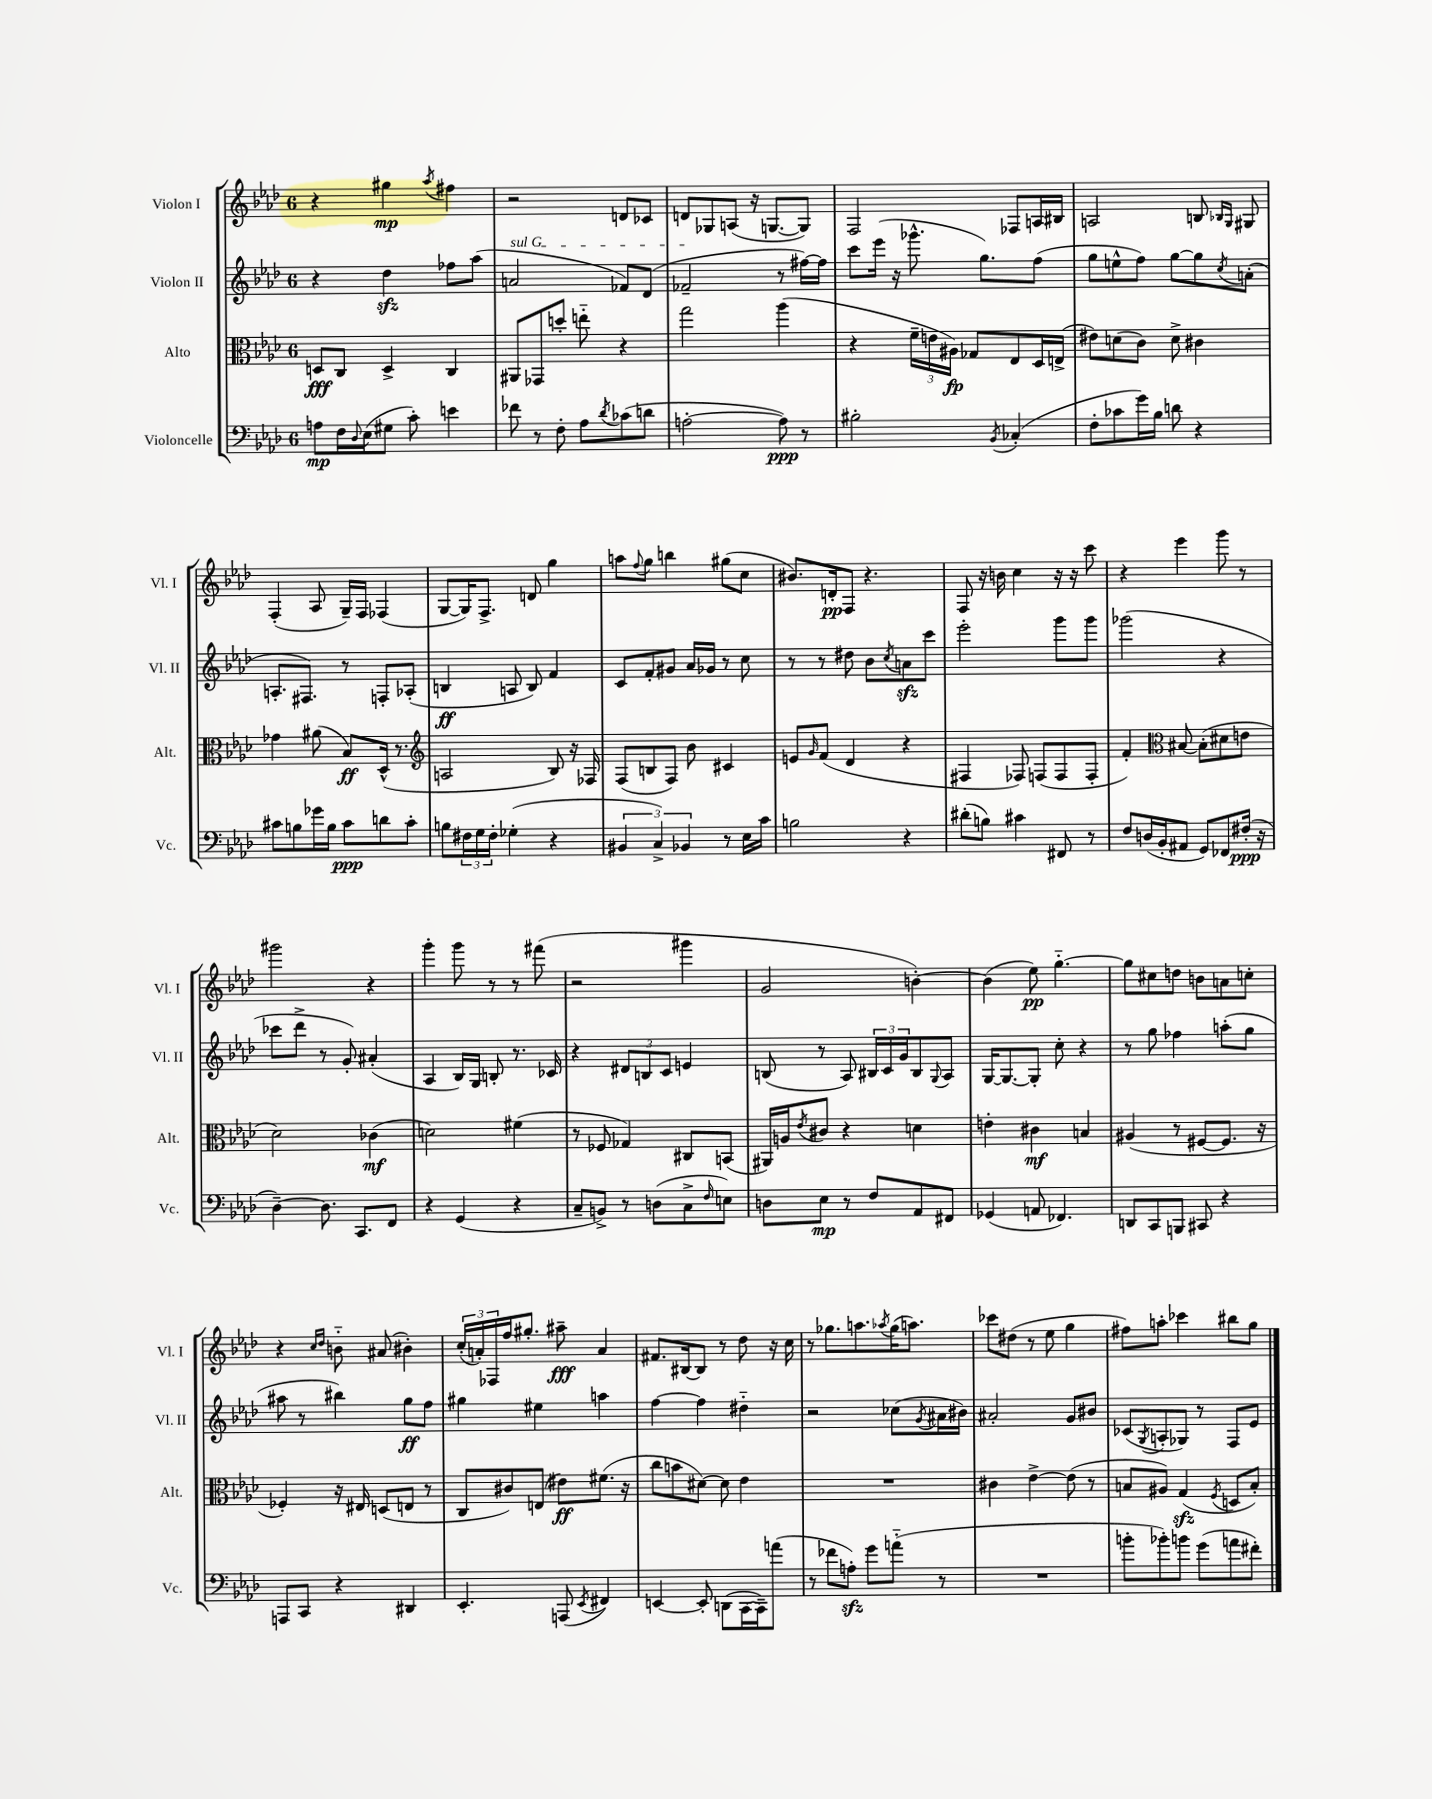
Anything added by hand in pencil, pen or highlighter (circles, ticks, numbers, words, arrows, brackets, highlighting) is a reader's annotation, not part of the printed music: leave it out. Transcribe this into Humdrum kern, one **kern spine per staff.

**kern	**kern	**kern	**kern
*staff4	*staff3	*staff2	*staff1
*clefF4	*clefC3	*clefG2	*clefG2
*k[b-e-a-d-]	*k[b-e-a-d-]	*k[b-e-a-d-]	*k[b-e-a-d-]
*M6/8	*M6/8	*M6/8	*M6/8
8A	8D	4r	4r
16F	8C	.	.
8qqD-	.	.	.
(16E-	.	.	.
8G#	4D^	4dd-	4gg#
8c')	.	.	.
.	.	.	8qaa-
4e	4C	8ff-	4ff#
.	.	(8aa-	.
=	=	=	=
8f-	8AA#	2a	2r
8r	8GG-	.	.
8F'	8dd'	.	.
8A-	8ee'~	.	.
8qd-	.	.	.
(8c-	4r	8f-)	8d
8d	.	(8d-	8c-
=	=	=	=
[2A'	2gg	2f-~	8d
.	.	.	8G-
.	.	.	(8A
.	.	.	16r
.	.	.	[8.G
8A])	(4aa-	8r	.
8r	.	[16ff#)	8G])
.	.	16ff#]	.
=	=	=	=
2B#'	4r	8ccc	2F
.	.	(16eee-	.
.	.	16r	.
.	24f~	8.ggg-^^	.
.	24e	.	.
.	24A#)	.	.
.	8G-	.	.
.	.	8.gg)	.
8qBB-	.	.	.
(4C-'	8E-	.	8F-
.	16D-	(8ff	16A
.	(16E^	.	16B#
=	=	=	=
8F'	8e#)	8gg	2A
8c-	(8d	8ee^^	.
16g)	8c)	8ff)	.
16B-	.	.	.
8d	8d^	[8gg	.
4r	4c#	8gg]	8B
.	.	.	16qqB-
.	.	8qcc	16qqG
.	.	(8a'	8G#
=	=	=	=
8c#	4g-	8.A'	(4F'
8B	.	.	.
.	.	8.F#)	.
16g-	(8a#	.	8A-
16B	.	.	.
8c#	8B-)	8r	16G~)
.	.	.	16F
8d	(16D-^^	8F'	(4F-
.	8.r	.	.
8c#'	.	(8A-'	.
=	=	=	=
*	*clefG2	*	*
8B	2A	4B	[8G
24F#	.	.	16G])
24G	.	.	.
.	.	.	8.F^
24F#'	.	.	.
(4G-'	.	8A	.
.	.	8B)	8d
4r	8B-)	4f	4gg
.	16r	.	.
.	16F-	.	.
=	=	=	=
6BB#	(8F	8c	8aa
.	.	.	8qqff
.	8B	8f'	8gg
6C^)	.	.	.
.	8F)	8g#	4bb
6BB-	.	.	.
.	8b-	16a-	.
.	.	16g-	.
8r	4c#	8r	(8gg#
16E-	.	8cc	8cc
16c	.	.	.
=	=	=	=
2B	8e	8r	8.b#)
.	16qqg	.	.
.	(8f	8r	.
.	.	.	16d'
.	4d-	8dd#	8F
.	.	8b-	4.r
.	.	8qcc	.
4r	4r	8a	.
.	.	8ccc	.
=	=	=	=
(8d#'	4F#	2eee-'	8F
8B)	.	.	16r
.	.	.	16b
4c#	8F-)	.	4cc
.	(8F	.	.
8FF#	8F	8ggg	16r
.	.	.	16r
8r	8F'	8ggg	8ccc
=	=	=	=
8F	4f')	(2ggg-	4r
(16D	.	.	.
16BB-'	.	.	.
*	*clefC3	*	*
8AA#	[8B#	.	4eee-
8GG)	(8B#']	.	.
8FF-	8d#	4r	8ggg
(16F#'	8e	.	8r
16r	.	.	.
=	=	=	=
[4D-~)	2d-)	8ccc-	2ggg#
.	.	8ddd-^	.
8.D-]	.	8r	.
.	.	8g')	.
8.CC	.	.	.
.	(4c-	(4a#'	4r
8FF	.	.	.
=	=	=	=
4r	2d)	4A-	4ggg'
(4GG	.	16B-)	8ggg
.	.	16G	.
.	.	8B'	8r
4r	(4f#	8.r	8r
.	.	.	(8fff#
.	.	16c-	.
=	=	=	=
8C~	8r	4r	2r
8BB^)	8F-	.	.
8r	4G-)	12d#	.
.	.	12B	.
(8D	.	.	.
.	.	12c	.
8C^	8C#	4e	4ggg#
16qqF	.	.	.
8E)	(8BB	.	.
=	=	=	=
8D	16AA#)	(8B	2g
.	16A	.	.
.	8qe-	.	.
8E-	8c#	8r	.
8r	4r	8A-)	.
8F	.	24B#	.
.	.	24c	.
.	.	24g	.
8AA-	4d	8B#	[4b')
.	.	8qqG	.
8FF#	.	8A-	.
=	=	=	=
(4GG-	4e'	[16G	(4b]
.	.	8.G_	.
8AA	4c#	8G']	8ee-)
4.FF-)	.	8cc'	[4.gg'~
.	4B	4r	.
=	=	=	=
8DD	(4A#	8r	8gg]
8CC	.	8gg	8cc#
8BBB	8r	4ff-	8dd
8CC#	[8F#	.	8b
4r	8.F#]	(8aa'	8a
.	.	8gg	8cc'
.	16r	.	.
=	=	=	=
8AAA	4F-')	8aa#	4r
8CC	.	8r	.
.	.	.	16qqcc
.	.	.	16qqdd-
4r	16r	4bb#)	8b'~
.	16E#	.	.
.	(8D	.	(8a#
4DD#	8E	8gg	4b#')
.	8r	8ff	.
=	=	=	=
4.EE-'	8C	4gg#	(24cc'
.	.	.	24a')
.	.	.	24F-
.	8c#)	.	16ff
.	.	.	8.gg#'
.	(8E	4ee#	.
(8AAA	8e#)	.	8aa#~
8qEE-	.	.	.
4FF#)	(8.f#	4aa	4a
.	16r	.	.
=	=	=	=
[4EE	8cc	[4ff	8.f#
.	8b	.	.
.	.	.	[16B#
8EE']	[8d#)	4ff]	8B#]
(8DD	8d#]	.	8r
[16CC	4e-	4dd#'~	8dd-
16CC~])	.	.	.
(8a	.	.	16r
.	.	.	16cc
=	=	=	=
8r	2.r	2r	8r
8f-	.	.	8.gg-
8A')	.	.	.
.	.	.	8.aa
8g	.	.	.
.	.	.	8qaa-
(8a'~	.	(8cc-	(16gg-
.	.	.	8.aa)
.	.	8qg	.
8r	.	16a#	.
.	.	16b#)	.
=	=	=	=
2.r	4c#	2a#'	8ccc-
.	.	.	(8dd#
.	[4e-^	.	8r
.	.	.	8ee-
.	(8e-]	8g	4gg
.	8r	8b#	.
=	=	=	=
8b'	8B	(8c-	8ff#)
.	.	8qG	.
8b-')	8A#)	8A'	8aa'
8b	(4G	8G-)	4ccc-
(8g	.	8r	.
.	8qF	.	.
8a	8D	8F	8bb#
8f#')	8B')	8e-	8gg
==	==	==	==
*-	*-	*-	*-
